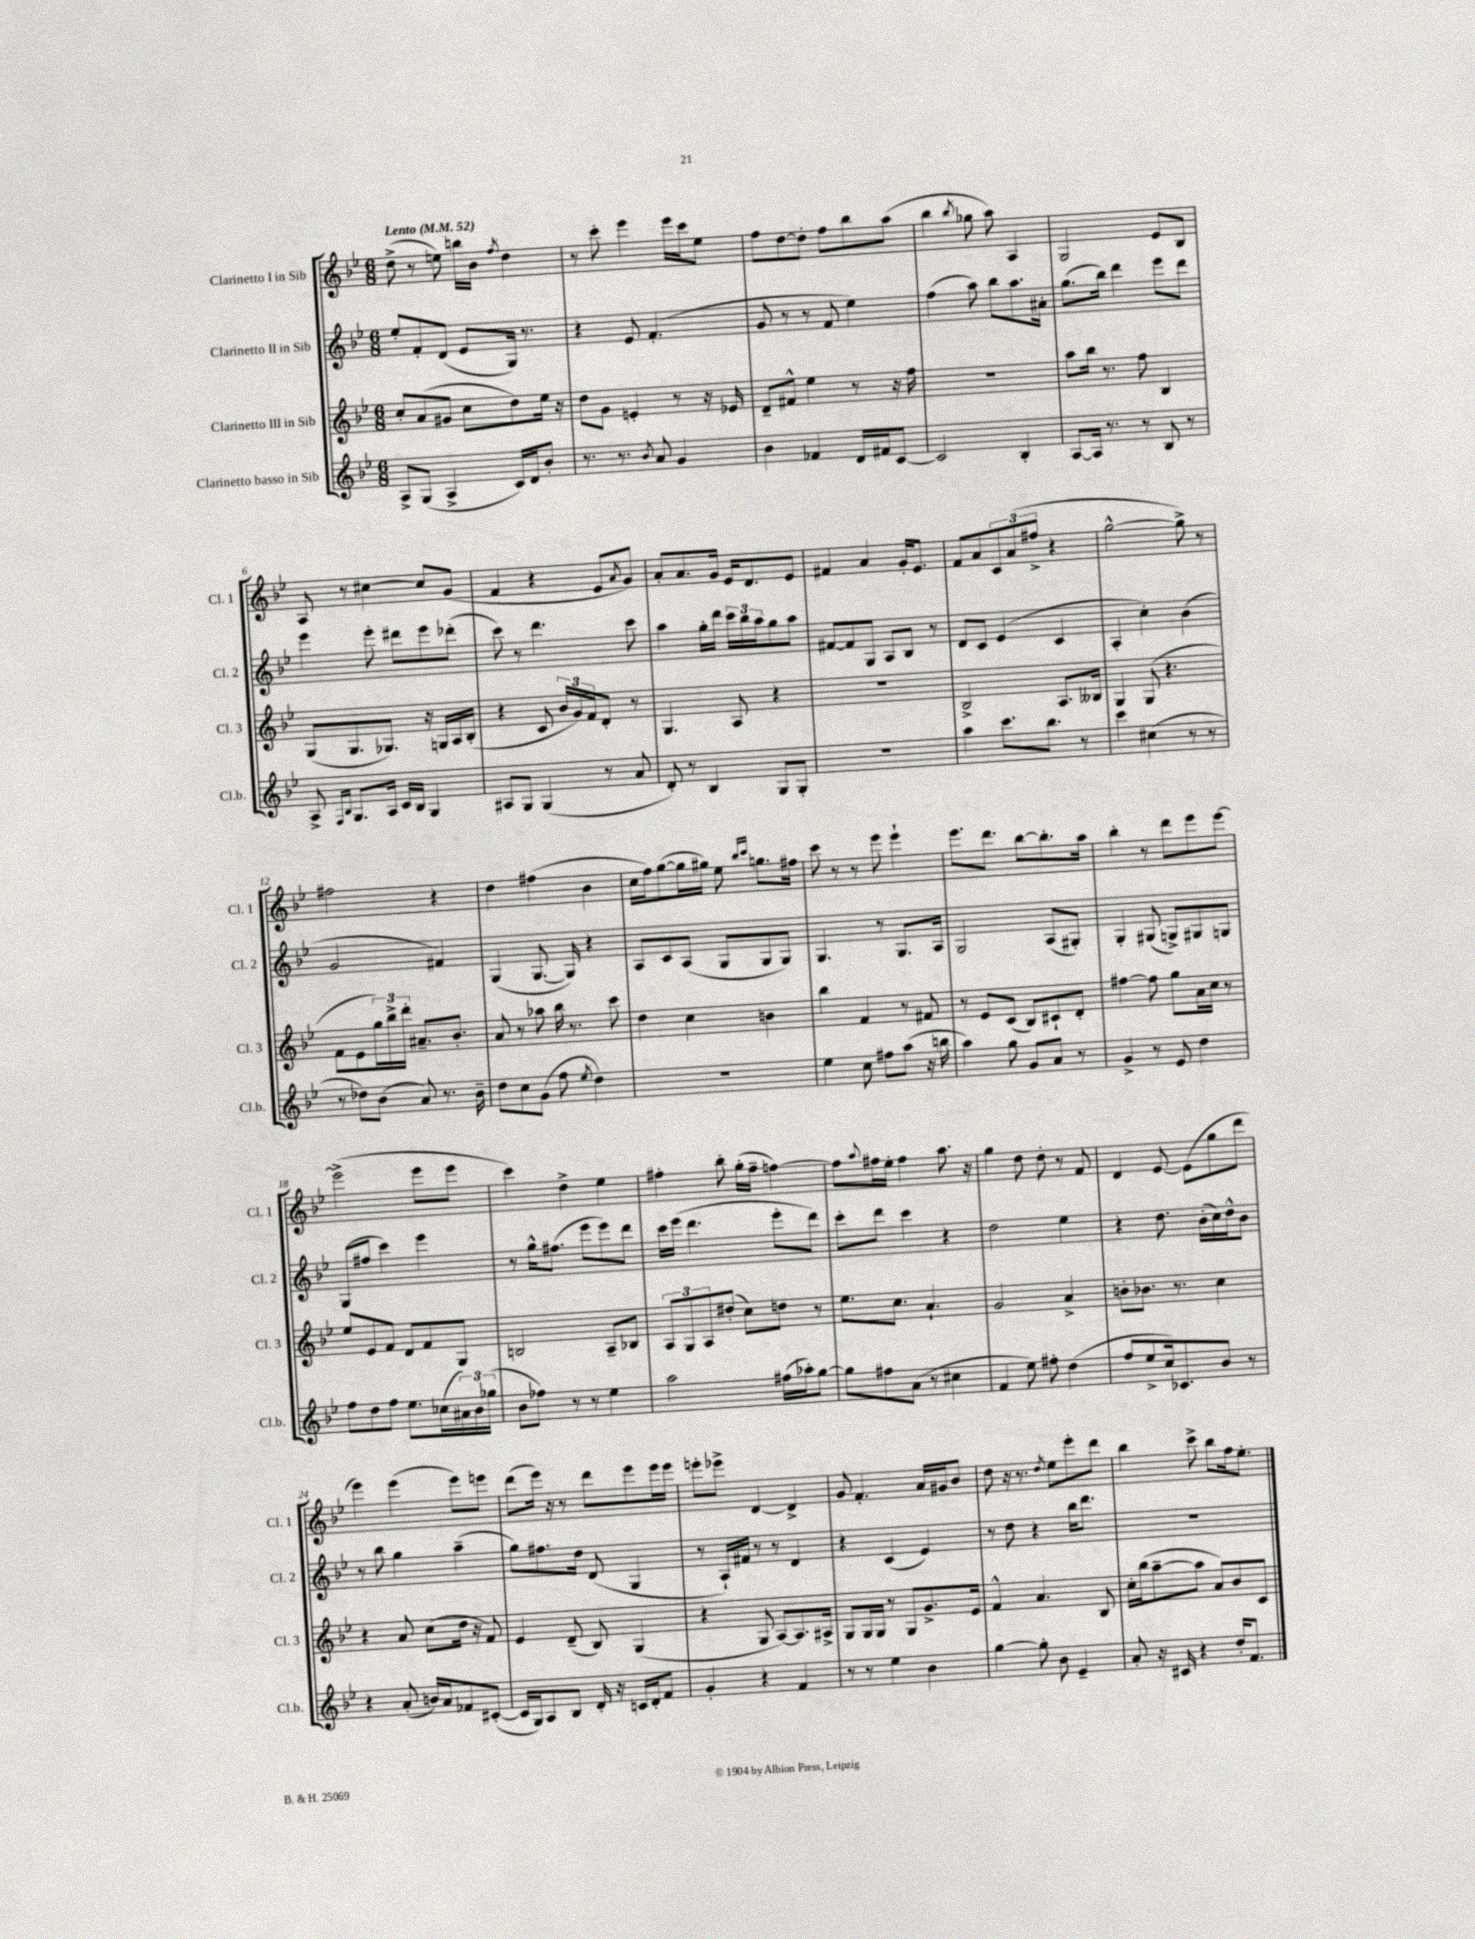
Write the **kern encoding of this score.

**kern	**kern	**kern	**kern
*staff4	*staff3	*staff2	*staff1
*clefG2	*clefG2	*clefG2	*clefG2
*k[b-e-]	*k[b-e-]	*k[b-e-]	*k[b-e-]
*M6/8	*M6/8	*M6/8	*M6/8
*MM52	*MM52	*MM52	*MM52
8A^/L	8cc'/L	8ee-'/L	(8dd^\
(8G/J	(8a/	8f'/	8r
4A^/	8g#/J	(8d/J	8ee\)
.	8cc\L	8e-/L	16bb\LL
.	.	.	16b-\JJ
.	.	.	8qff/
16c/LL)	8dd\)	16G/Jk)	4dd\
16d/J	.	8.r	.
8b-'/J	16ee-\Jk	.	.
.	16r	.	.
=	=	=	=
8.r	8dd\L	4r	8r
.	8g\J	.	8ccc'\
8.r	.	.	.
.	4e'/	8e-/	4eee-\
8qb-/	.	.	.
8a/	.	(4.f'/	.
4g/	8r	.	16eee-\LL
.	.	.	16ccc\J
.	16r	.	8ee-\J
.	16e-/	.	.
=	=	=	=
4b-\	8d~/L	8g/	8ff\L
.	8f#^^/J	8r	[8dd\
4f-/	4ee-\	8r	8dd'\]J
.	.	8f/	8ff\L
16d/LL	8r	4ee-\)	8bb-\
16f#/J	.	.	.
[8c/J	16r	.	(8aa\J
.	16ff\	.	.
=	=	=	=
2c/]	2.r	(4ff\	4bb-\
.	.	.	8qbb-/
.	.	8aa\)	8gg-\
.	.	8bb-\L	8aa\)
4B-'/	.	8.aa\	4A/
.	.	16a#'\Jk	.
=	=	=	=
[8A/L	8aa\L	(8.gg\L	2G/
16A/]Jk	16bb-\Jk	.	.
8.r	8.r	16bb-\Jk)	.
.	.	4ddd\	.
8r	8ff\	.	.
8B-/	4B-/	8eee-\L	8e-/L
8r	.	8ddd\J	8B-/J
=	=	=	=
8A^/	(8G/L	4eee-\	8A/
16qqF/LL	.	.	.
16qqB-/JJ	.	.	.
8.G/L	8.G/	.	8r
.	.	8eee-'\	[4cc#\
16A/Jk	8.G-/J)	.	.
16c/LL	.	8ddd#\L	.
16B-/JJ	.	.	.
4G/	16r	8eee-\	8cc#/]L
.	16G/LL	.	.
.	16A/	(8ddd-'\J	(8g/J
.	(16B-'/JJ	.	.
=	=	=	=
8A#/L	4r	8ccc\)	4f/
8G/J	.	8r	.
(4G/	8c/	4.ddd\	4r
.	24b-/LL	.	.
.	24g/)	.	.
.	24f/J	.	.
8r	8d'/J	.	8e-/L
.	.	.	8qa/
8a/	8r	8ccc\	8g/J)
=	=	=	=
8d'/)	4.G/	4aa\	8a'/L
8r	.	.	8.a/
4B-/	.	16gg'\LL	.
.	.	16ddd\JJ	16g/Jk
.	8A/	24ccc\LL	16e-/LK
.	.	24bb-\	.
.	.	.	8.d/
.	.	24aa\J	.
8G/L	4r	8gg\	.
8G'/J	.	8aa\J	8e-/J
=	=	=	=
2.r	2.r	[8f#/L	4f#/
.	.	8f#/]	.
.	.	8G/J	4a/
.	.	8A/L	.
.	.	8B-/J	16g'/LK
.	.	.	8.e-/J
.	.	8r	.
=	=	=	=
4aa\	2B-^/	8d/L	8f/L
.	.	8c/J	8a/
8.ccc\L	.	(4e-/	12c/
.	.	.	(12a/
.	.	.	12ff#^/J
8.bb-\J	.	.	.
.	8.A/L	4c/	4r
8r	.	.	.
.	16B--/Jk	.	.
=	=	=	=
4ccc\	4G/	4A'/	[2gg^^\
(4cc#\	(8G/	4cc'\)	.
.	4.r	.	.
8r	.	(4b-\	8gg^\])
8r	.	.	8r
=	=	=	=
8r	8f\L	2g/	2ff#\
8dd-\L)	8e-\	.	.
(8b-\J	24gg\L)	.	.
.	24bb-^\	.	.
.	24ddd'\JJ	.	.
8a/)	8.a#~/L	.	.
8.r	.	4f#/)	4r
.	8.b-'/J	.	.
16b-~\	.	.	.
=	=	=	=
8dd\L	8a/	(4G/	4dd\
8cc\	8r	.	.
(8g\J	8aa-\	[8.G/	(4ff#\
8ff\	16bb-\	.	.
.	8.r	16G/])	.
8qee-/	.	.	.
4dd\)	.	4r	4b-\
.	8ccc\	.	.
=	=	=	=
2.r	4dd\	8A/L	16cc\LL
.	.	.	16ff\J)
.	.	8c/	([8gg\
.	4cc\	(8A/J	16gg\]L
.	.	.	16gg#\JJ)
.	.	8G/L	8ee-\
.	.	.	16qqbb-/LL
.	.	.	16qqccc/JJ
.	4b\	8G/	8.gg\L
.	.	8G/J)	.
.	.	.	16ff#\Jk
=	=	=	=
4ee-\	4bb-\	4.G/	8ccc\
.	.	.	8r
8cc\	4f/	.	8r
8ff#\L	.	8r	8eee-\
(8aa\J	8r	8.G/L	4eee-`\
16r	8f#/	.	.
16bb\	.	16A/Jk	.
=	=	=	=
4aa\)	8r	2G/	8.eee-\L
.	8e-/L	.	.
.	.	.	8.ddd\J
8gg\	(8c/J	.	.
8g/L	8B-/L)	.	[8bb-\L
8a/J	8c#`/	(8A/L	8.bb-'\]
8r	8d'/J	8G#'/J)	.
.	.	.	16aa\Jk
=	=	=	=
4g^/	[4ff#\	4G'/	4bb-'\
8r	8ff#\]	(8G#/	8r
8e-/	8gg\L	8G^/L)	8ddd\L
4dd\	16a\L	8G#/	8eee-\
.	16cc\JJ	.	.
.	8r	8G/J	[8eee-\J
=	=	=	=
8ff\L	8ee-/L	(8G/L	(2eee-^\]
8dd\	8e-/	8ff#/J	.
8ff\J	8f/J	4ccc\)	.
8.ee-\L	8d/L	.	.
.	8f/	4eee-\	8eee-\L
(16cc-\L	.	.	.
24a#\)	8G/J	.	8eee-\J
24b-\	.	.	.
(24gg-\JJ	.	.	.
=	=	=	=
8b-\L	2B/	8r	4ccc\)
8ff-\J)	.	16gg^^\LK	.
.	.	(8.ff#\J	.
8r	.	.	4dd^\
8r	.	8eee-\L	.
4ee-\	8A~/L	8eee-\)	4ee-\
.	8B-/J	8ddd\J	.
=	=	=	=
2aa\	12A/L	16ccc\LL	4ff#'\
.	.	(16eee-\JJ	.
.	12G/	.	.
.	.	4.ddd\	.
.	12A/	.	.
.	(8dd#'/J	.	8bb-'\
.	8cc\L)	.	(16gg'\LL
.	.	.	16ff#~\JJ
(16ff#\LL	8dd\J	8eee-'\L	[4ff\)
16aa-'\J)	.	.	.
[8gg\J	8r	8ddd\J)	.
=	=	=	=
8gg\]L	8.ee-\L	8ccc'\L	8ff\]L
.	.	.	8qqaa/
8ff#\	.	8ddd\J	16ff#\L
.	8.cc\J	.	16ee-'\JJ
(8a\J	.	4ccc\	4ff#\
8r	4.a`/	.	.
4cc#\	.	4r	8.aa\
.	.	.	16r
=	=	=	=
4f/	2g/	2dd\	4gg\
8ee-\)	.	.	8dd\
8ff#'\	.	.	8dd'\
(4dd\	4a^/	4ee-\	8r
.	.	.	8f/
=	=	=	=
8ff/L	8b'\L	4r	4d/
8ee-^/	8.b-\J	.	.
16cc/k)	.	8.dd\	[8e-/
8.c-/	8.r	.	.
.	.	.	(8e-\]L
.	.	(16b-'\LL	.
8b-/J	4cc\	16cc\)	8gg\
.	.	16dd^^\J	.
8r	.	8b-\J	8ddd\J
=	=	=	=
4r	4r	8r	4eee-\)
.	.	8bb-\	.
(8a'/	8a/	4gg\	(4eee-\
16b/LL)	(8cc\L	.	.
16a/J	.	.	.
8f-/	16dd\Jk	(4aa~\	8eee-\L)
.	16r	.	.
([8c#'/J	8f/)	.	8eee\J
=	=	=	=
16c#/]LL	4e-/	8gg\L)	(8ddd\L
16G/J)	.	.	.
8A/	.	8.ff#\	16eee-\Jk)
.	.	.	16r
8B-/J	(8d~/	.	8r
.	.	16dd\Jk	.
16d'/	8B-/)	(8d/	8ddd\L
16r	.	.	.
16c/LL	(4G/	4G/	8eee-\
16d'/J	.	.	.
8f/J	.	.	16eee-\L
.	.	.	16eee-\JJ
=	=	=	=
4g'/	4r	8r	8eee'\L
.	.	16A`/LL)	8eee-^\J
.	.	16f#/JJ	.
4r	8G/	8r	[4d/
.	[8A/L)	8r	.
4f/	8.A/]	4d/	4d^/]
.	16A#^/Jk	.	.
=	=	=	=
8r	8G/L	4r	8g/
8r	16G/L	.	4.f'/
.	16G/JJ	.	.
4ee-\	8r	(4c/	.
.	8G/L	.	.
4b-\	8.g^/	4e-/)	16a/LL
.	.	.	16g#/J
.	.	.	8b-/J
.	16e-/Jk	.	.
=	=	=	=
[4gg\	4f^^/	8r	8dd\
.	.	8dd\	16r
.	.	.	8.r
8gg'\]	4.a/	4r	.
.	.	.	8qdd/
8b-\	.	.	8ee-\L
4e-~/	.	16bb-\LK	8eee-'\
.	.	8.ddd\J	.
.	8B-/	.	8ddd\J
=	=	=	=
8a'/	16cc'\LL	2.r	4bb-\
.	(16bb-\J	.	.
16r	[8aa~\	.	.
16c#/	.	.	.
4r	8aa\]J	.	8ccc^\
.	8a/L)	.	8bb-\L
16dd'/LK	8b-/	.	16ff\k
8.f/J	.	.	8.ee-'\J
.	8c/J	.	.
==	==	==	==
*-	*-	*-	*-
